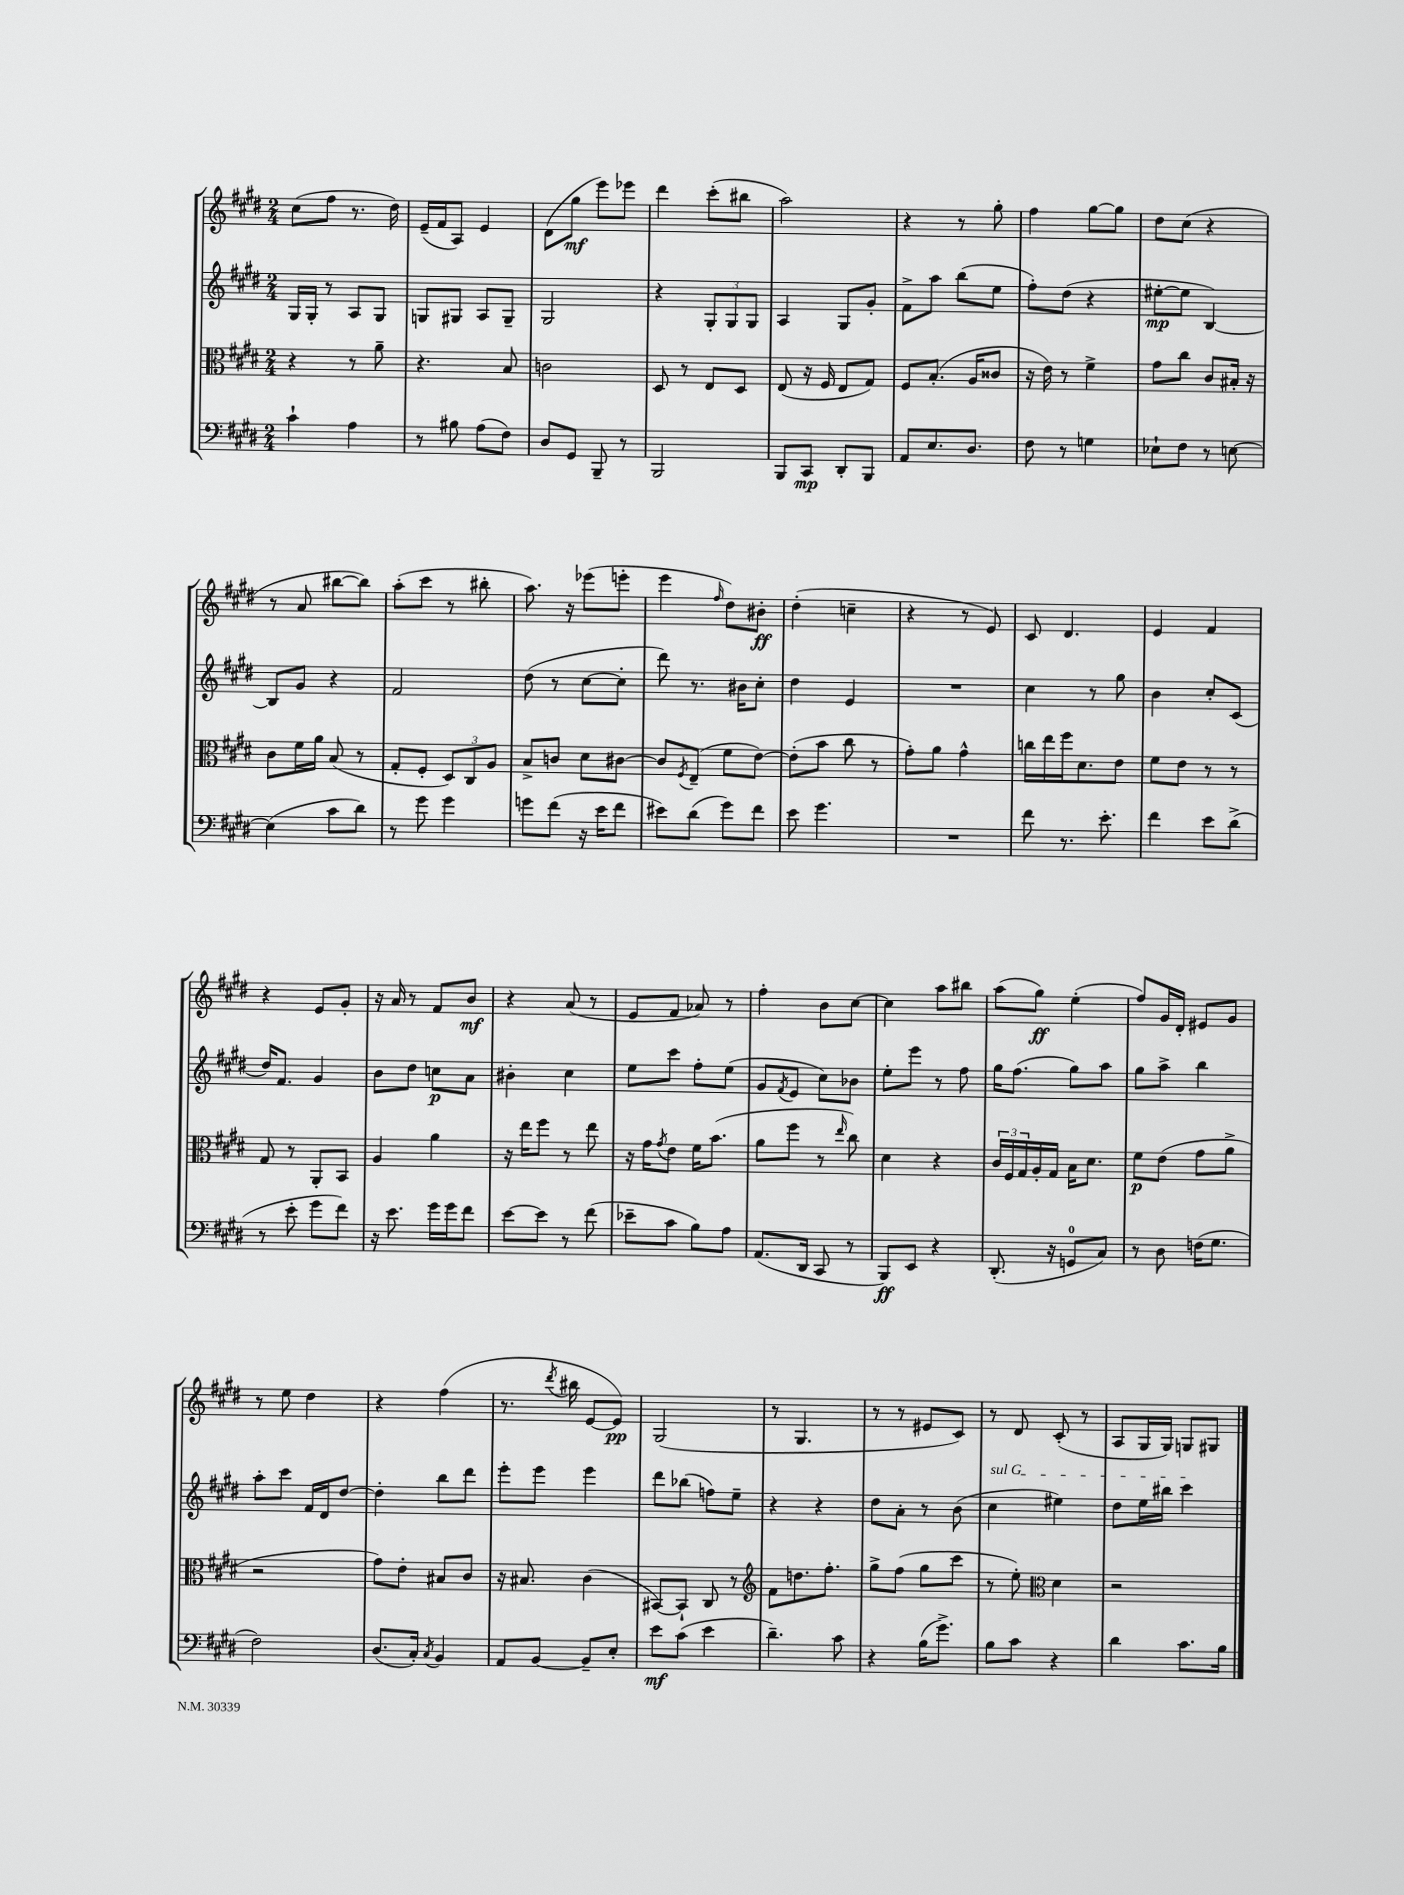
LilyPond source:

<<
\new StaffGroup <<
\new Staff = "s0" {
    \clef treble \key e \major \numericTimeSignature \time 2/4
    cis''8( fis''8 r8. dis''16) |
    e'16--( fis'16 a8) e'4 |
    dis'8( gis''8\mf e'''8) ees'''8 |
    dis'''4 cis'''8-.( bis''8 |
    a''2) |
    r4 r8 gis''8-. |
    fis''4 gis''8~ gis''8 |
    dis''8 cis''8( r4 |
    r8 a'8 bis''8~ bis''8) |
    a''8-.( cis'''8 r8 bis''8-. |
    a''8.) r16 ees'''8( e'''8-. |
    e'''4 \grace { fis''16 } dis''8) bis'8-.\ff |
    dis''4-.( c''4-- |
    r4 r8 e'8) |
    cis'8 dis'4. |
    e'4 fis'4 |
    r4 e'8 gis'8-. |
    r16 a'16 r8 fis'8 b'8\mf |
    r4 a'8( r8 |
    e'8 fis'8 aes'8) r8 |
    fis''4-. b'8 cis''8~ |
    cis''4 a''8 bis''8 |
    a''8( gis''8\ff) e''4-.( |
    fis''8) gis'16 dis'16-. eis'8 gis'8 |
    r8 e''8 dis''4 |
    r4 fis''4( |
    r8. \acciaccatura { dis'''8 } bis''16 e'8~ e'8\pp) |
    gis2( |
    r8 gis4. |
    r8 r8 eis'8 cis'8) |
    r8 dis'8 cis'8-.( r8 |
    a8 gis16 gis16) g8 gis8 \bar "|." |
}
\new Staff = "s1" {
    \clef treble \key e \major \numericTimeSignature \time 2/4
    gis16 gis16-. r8 a8 gis8 |
    g8 gis8 a8 gis8-- |
    gis2 |
    r4 \tuplet 3/2 { gis8-. gis8 gis8 } |
    a4 gis8 gis'8-. |
    fis'8-> a''8 b''8( e''8 |
    fis''8-.) dis''8( r4 |
    eis''8~-.\mp eis''8 b4~) |
    b8 gis'8 r4 |
    fis'2 |
    dis''8( r8 cis''8~ cis''8-. |
    dis'''8) r8. bis'16 cis''8-. |
    dis''4 e'4 |
    R2 |
    cis''4 r8 gis''8 |
    b'4 cis''8-. cis'8( |
    dis''16) fis'8. gis'4 |
    b'8 dis''8 c''8\p a'8 |
    bis'4-. cis''4 |
    e''8 cis'''8 fis''8-. e''8( |
    gis'8 \acciaccatura { fis'8 } e'8 cis''8) bes'8 |
    e''8-. e'''8 r8 fis''8 |
    gis''16 fis''8.( gis''8) a''8 |
    gis''8 a''8-> b''4 |
    a''8-. cis'''8 fis'16 dis'16 dis''8~ |
    dis''4-. b''8 dis'''8 |
    e'''8-. e'''8 e'''4 |
    dis'''8 bes''8( f''8) e''8-- |
    r4 r4 |
    dis''8 a'8-. r8 b'8( |
    \once \override TextSpanner.bound-details.left.text = \markup { \italic "sul G" } cis''4\startTextSpan eis''4) |
    dis''8 e''16 bis''16 cis'''4\stopTextSpan \bar "|." |
}
\new Staff = "s2" {
    \clef alto \key e \major \numericTimeSignature \time 2/4
    r4 r8 a'8-- |
    r4. b8 |
    c'2 |
    dis8 r8 e8 dis8 |
    e8( r16 fis16 e8 gis8) |
    fis8 b8.-.( a16 cisis'8 |
    r16 e'16) r8 fis'4-> |
    gis'8 cis''8 cis'8 bis16-. r16 |
    cis'8 fis'16 a'16 b8( r8 |
    gis8-. fis8-. \tuplet 3/2 { dis8) cis8 a8 } |
    b8-> c'8 dis'8 cis'8~ |
    cis'8 \acciaccatura { fis8 } e8--( fis'8 e'8~) |
    e'8-.( b'8 cis''8 r8 |
    gis'8-.) a'8 gis'4-^ |
    c''16 e''16 fis''16 dis'8. e'8 |
    fis'8 e'8 r8 r8 |
    gis8 r8 a,8-. b,8 |
    a4 a'4 |
    r16 e''16 fis''8 r8 e''8 |
    r16 gis'16 \acciaccatura { gis'8 } e'8 fis'16 b'8.( |
    a'8 fis''8 r8 \grace { e''16 } cis''8) |
    dis'4 r4 |
    \tuplet 3/2 { cis'16 fis16 gis16 } a16-. gis16 b16 dis'8. |
    fis'8\p e'8( gis'8 a'8-> |
    r2 |
    gis'8) e'8-. bis8 cis'8 |
    r16 bis8. cis'4( |
    bis,8~) bis,8-! cis8 r8 |
    \clef treble fis'8 d''8. fis''8.-. |
    gis''8-> fis''8( gis''8 cis'''8 |
    r8 e''8-.) \clef alto dis'4 |
    r2 \bar "|." |
}
\new Staff = "s3" {
    \clef bass \key e \major \numericTimeSignature \time 2/4
    cis'4-! a4 |
    r8 bis8 a8( fis8) |
    dis8 gis,8 b,,8-- r8 |
    b,,2 |
    b,,8 cis,8\mp dis,8-. b,,8 |
    a,8 e8. dis8. |
    fis8 r8 g4 |
    ees8-! fis8 r8 e8~ |
    e4( cis'8 dis'8) |
    r8 gis'8 gis'4 |
    g'8 fis'8( r16 e'16 fis'8 |
    eis'8) dis'8( gis'8) fis'8 |
    e'8 gis'4. |
    R2 |
    fis'8 r8. e'8.-. |
    fis'4 e'8 dis'8->( |
    r8 e'8-. gis'8 fis'8) |
    r16 e'8. gis'16 gis'16 fis'8 |
    e'8~ e'8 r8 fis'8( |
    ees'8-- cis'8 b8) a8 |
    a,8.( dis,16 cis,8 r8 |
    b,,8\ff) e,8 r4 |
    dis,8.-.( r16 g,8-0 cis8) |
    r8 dis8 f16( gis8. |
    fis2) |
    dis8.( cis16-.) \acciaccatura { cis8 } b,4 |
    a,8 b,8~ b,8-- e8-. |
    e'8\mf cis'8( e'4 |
    dis'4.--) cis'8 |
    r4 b16( gis'8.->) |
    b8 cis'8 r4 |
    dis'4 cis'8. b16 \bar "|." |
}
>>
>>
\layout { \context { \Score \remove "Bar_number_engraver" } }
